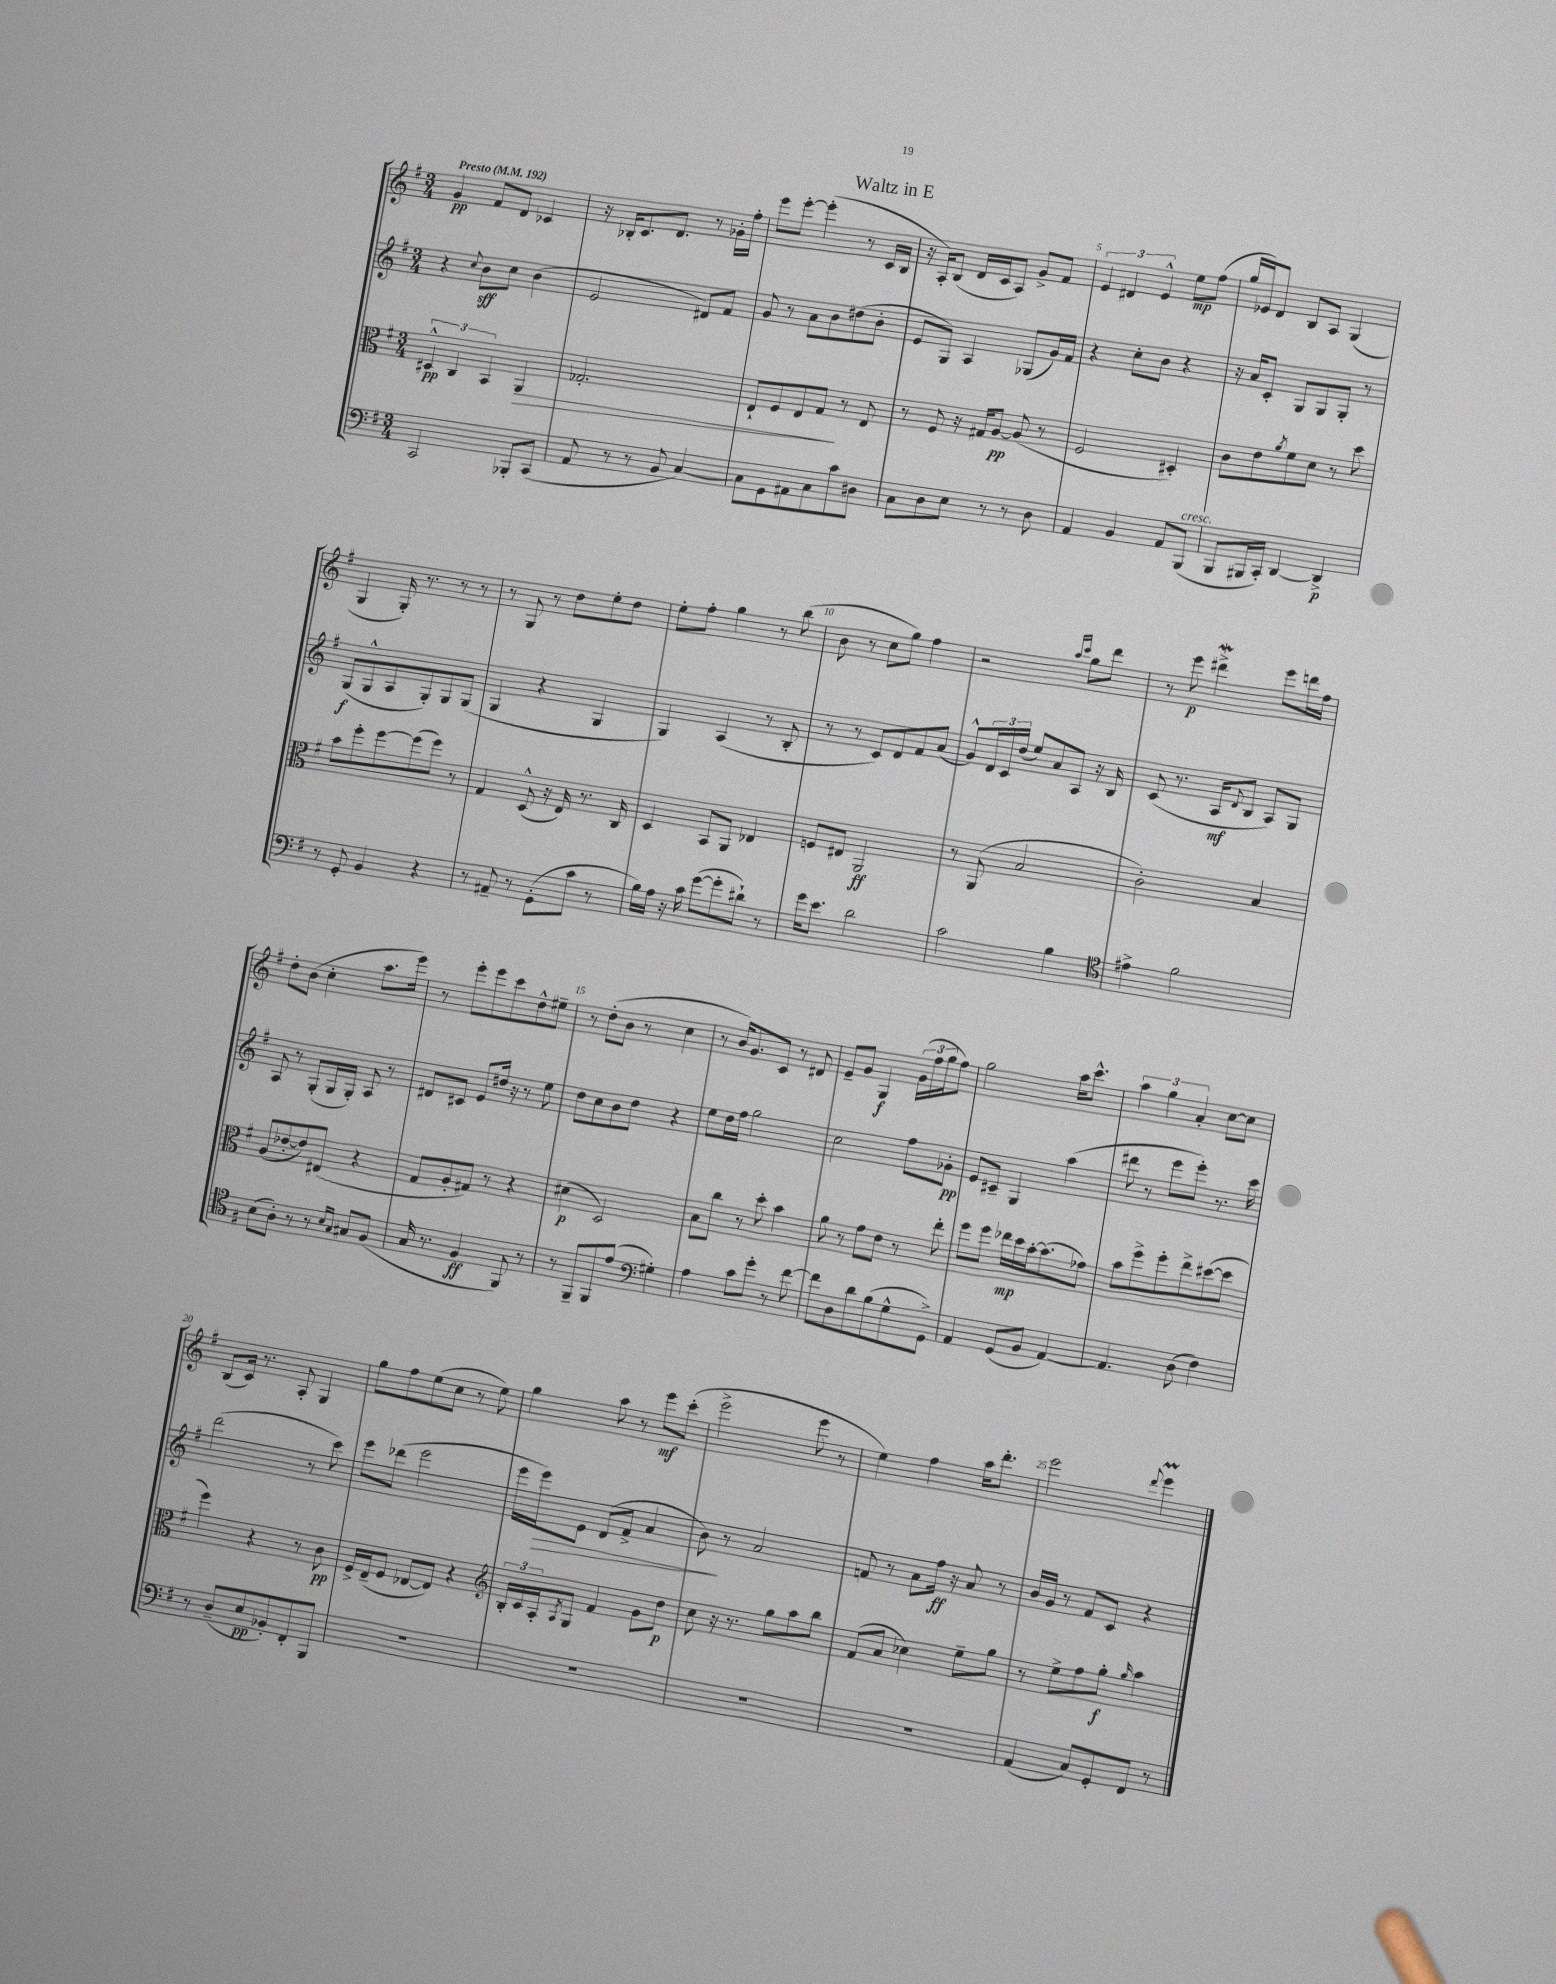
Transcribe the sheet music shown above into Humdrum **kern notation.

**kern	**dynam	**kern	**dynam	**kern	**dynam	**kern	**dynam
*part4	*part4	*part3	*part3	*part2	*part2	*part1	*part1
*staff4	*staff4	*staff3	*staff3	*staff2	*staff2	*staff1	*staff1
*clefF4	*	*clefC3	*	*clefG2	*	*clefG2	*
*k[f#]	*	*k[f#]	*	*k[f#]	*	*k[f#]	*
*M3/4	*	*M3/4	*	*M3/4	*	*M3/4	*
*MM192	*	*MM192	*	*MM192	*	*MM192	*
=1	=1	=1	=1	=1	=1	=1	=1
!	!	!	!	!	!	!LO:TX:a:B:t=Presto	!
2CC/	.	6D#X^^/	pp	4r	.	4g/	pp
.	.	6C/	.	.	.	.	.
.	.	.	.	8qqcc/	.	.	.
.	.	.	.	8b\L	sff	8f#/L	.
.	.	6BB/	.	.	.	.	.
.	.	.	.	8cc\J	.	8d/J	.
!	!	!	!LO:HP:b	!	!	!	!
8BBB-X'/L	.	4AA/	>	(4b\	.	4c-X/	.
(8CC/J	.	.	.	.	.	.	.
=2	=2	=2	=2	=2	=2	=2	=2
8AA/	.	2.G-X'/	.	2e/	.	16r	.
.	.	.	.	.	.	16B-X'/KL	.
8r	.	.	.	.	.	8.c/	.
8r	.	.	.	.	.	.	.
.	.	.	.	.	.	8.d/J	.
8BB/	.	.	.	.	.	.	.
[4C/)	.	.	.	8d#X/L)	.	8r	.
.	.	.	.	8f#/J	.	16g-X'\LL	.
.	.	.	.	.	.	16ff#'\JJ	.
=3	=3	=3	=3	=3	=3	=3	=3
8C\L]	.	8E`/L	.	8g/	.	8eee\L	.
8GG\	.	8F#/	.	8r	.	[8eee'\J	.
8AA#X\	.	8E/	.	8a\L	.	(4eee'\]	.
8C\	.	8G/J	.	8b\	.	.	.
8c\	.	8r	]	(8dd#X\	.	8r	.
8D#X\J	.	8E/	.	8b'\J	.	16c/LL	.
.	.	.	.	.	.	16B/JJ	.
=4	=4	=4	=4	=4	=4	=4	=4
8C\L	.	8r	.	8e/L	.	16r	.
.	.	.	.	.	.	16A'/KL)	.
8D\	.	8F#/	.	8G/J)	.	(8B/J	.
8E\J	.	16r	.	4A/	.	16d/LL	.
.	.	16G#X/KL	.	.	.	16c/J	.
8r	.	[8A/J	pp	.	.	8A/J)	.
8r	.	(8A/]	.	(8G-X/L	.	8g^/L	.
8D\	.	8r	.	16g/L)	.	8f#/J	.
.	.	.	.	16f#/JJ	.	.	.
=5	=5	=5	=5	=5	=5	=5	=5
4AA/	.	2F#/	.	4r	.	6e/	.
.	.	.	.	.	.	6d#X/	.
4BB/	.	.	.	8cc'\L	.	.	.
.	.	.	.	.	.	6e^^/	.
.	.	.	.	8b\J	.	.	.
8AA/L	.	4D#X'/)	.	4r	.	8ee\L	mp
!LO:TX:a:i:t=cresc.	!	!	!	!	!	!	!
(8BBB/J	.	.	.	.	.	(8ff#\J	.
=6	=6	=6	=6	=6	=6	=6	=6
8BBB/L	.	8c\L	.	16r	.	16gg/LL	.
.	.	.	.	16a/KL	.	16e-X/J)	.
16BBB#X/L	.	8e\	.	8c'/J	.	8d/J	.
16CC'/JJ)	.	.	.	.	.	.	.
.	.	8qa/	.	.	.	.	.
[4DD/	.	8f#\	.	8G/L	.	8B/L	.
.	.	8d\J	.	8G/	.	8A/J	.
4DD^/]	p	8r	.	8G'/J	.	(4G/	.
.	.	8dd\	.	8r	.	.	.
!!LO:LB:g=z
=7	=7	=7	=7	=7	=7	=7	=7
8r	.	8b\L	.	(8G/L	f	4G/	.
8GG'/	.	8ff#'\	.	8G^^/	.	.	.
4BB/	.	[8ff#\	.	8A/	.	16G'/)	.
.	.	.	.	.	.	8.r	.
.	.	(8ff#\]	.	8G'/)	.	.	.
4r	.	8ff#\J)	.	8G/	.	8r	.
.	.	8r	.	(8G/J	.	8r	.
=8	=8	=8	=8	=8	=8	=8	=8
8r	.	4G/	.	4G/	.	8r	.
8AA#X~/	.	.	.	.	.	8G/	.
8r	.	(8D^^/	.	4r	.	8r	.
(8GG'\L	.	16r	.	.	.	8dd\L	.
.	.	16E/)	.	.	.	.	.
8c\J	.	8.r	.	4G/	.	8ee'\	.
8r	.	.	.	.	.	8dd\J	.
.	.	16C/	.	.	.	.	.
=9	=9	=9	=9	=9	=9	=9	=9
16B\LL)	.	4D/	.	4G/)	.	8ee'\L	.
16A\JJ	.	.	.	.	.	.	.
16r	.	.	.	.	.	8ff#'\J	.
16c\	.	.	.	.	.	.	.
([8g\L	.	8BB/L	.	(4A/	.	4gg\	.
8g'\]	.	8AA/J	.	.	.	.	.
8d#X`\J)	.	4E-X/	.	8r	.	8r	.
8r	.	.	.	8B'/	.	(8bb\	.
=10	=10	=10	=10	=10	=10	=10	=10
16g\KL	.	8Fn/L	.	8r	.	8b\	.
8.e\J	.	.	.	.	.	.	.
.	.	8E#X/J	.	8r	.	8r	.
2d\	.	2AA/	ff	8c/L)	.	8cc\L	.
.	.	.	.	8d/	.	8gg\J)	.
.	.	.	.	8f#/	.	4ff#\	.
.	.	.	.	(8a/J	.	.	.
=11	=11	=11	=11	=11	=11	=11	=11
2c\	.	8r	.	8g^^/L)	.	2r	.
.	.	(8AA/	.	24d/L	.	.	.
.	.	.	.	24c/	.	.	.
.	.	.	.	(24dd/JJ	.	.	.
.	.	2B/	.	8ee/L)	.	.	.
.	.	.	.	8a/	.	.	.
.	.	.	.	.	.	16qqaa/LL	.
.	.	.	.	.	.	16qqccc/JJ	.
4B\	.	.	.	8A/J	.	8gg\L	.
.	.	.	.	16r	.	8ddd\J	.
.	.	.	.	16B/	.	.	.
=12	=12	=12	=12	=12	=12	=12	=12
*clefC4	*	*	*	*	*	*	*
4e#X^\	.	2c'\)	.	(8c/	.	8r	.
.	.	.	.	8.r	.	8eee\	p
2f#\	.	.	.	.	.	4ddd#XW^\	.
.	.	.	.	16A/KL	mf	.	.
.	.	.	.	8qqd/	.	.	.
.	.	.	.	8B/J	.	.	.
.	.	4B/	.	8A/L)	.	8eee\L	.
.	.	.	.	8G/J	.	16dddn\L	.
.	.	.	.	.	.	16ff#\JJ	.
!!LO:LB:g=z
=13	=13	=13	=13	=13	=13	=13	=13
(8B\L	.	(8A/L	.	8A/	.	8dd'\L	.
8A'\J)	.	[8e-X'/	.	8r	.	(8b\J	.
8r	.	8e-/])	.	(8G'/L	.	4cc'\	.
8r	.	(8E#X/J	.	16G/L	.	.	.
.	.	.	.	16G'/JJ)	.	.	.
16qqB/LL	.	.	.	.	.	.	.
16qqG/JJ	.	.	.	.	.	.	.
8G#X/L	.	4r	.	8A/	.	8.aa\L	.
(8F#/J	.	.	.	8r	.	.	.
.	.	.	.	.	.	16eee\Jk)	.
=14	=14	=14	=14	=14	=14	=14	=14
16G/	.	8G/L	.	8d#X/L	.	8r	.
8.r	.	.	.	.	.	.	.
.	.	8A'/	.	8c#X/J	.	8eee'\L	.
4F#/	ff	8G#X/J)	.	8e/L	.	8eee\	.
.	.	8r	.	16dd#X/Jk	.	8ccc\	.
.	.	.	.	16r	.	.	.
8FF#/)	.	4r	.	8r	.	8dd^^\	.
8r	.	.	.	8ee\	.	8ee#X~\J	.
=15	=15	=15	=15	=15	=15	=15	=15
8r	.	(4d#X\	p	8dd\L	.	8r	.
8FF#~/L	.	.	.	8cc\	.	(8dd'\L	.
8FF#/	.	2D/)	.	8b\	.	8b\J	.
(8e/J	.	.	.	8dd\J	.	8r	.
*clefF4	*	*	*	*	*	*	*
4G#X'\)	.	.	.	4r	.	4cc\	.
=16	=16	=16	=16	=16	=16	=16	=16
4A\	.	8B\L	.	8ee\L	.	8r	.
.	.	8cc\J	.	16dd\L	.	16b/KL)	.
.	.	.	.	16ff#\JJ	.	8.g/	.
8c\L	.	8r	.	2gg\	.	.	.
8g'\J	.	8dd'\	.	.	.	8c/J	.
8r	.	4b\	.	.	.	8r	.
[8f#\	.	.	.	.	.	8d#X/	.
=17	=17	=17	=17	=17	=17	=17	=17
8f#\L]	.	8a\	.	2cc\	.	8e~/L	.
8D\	.	8r	.	.	.	8g/J	.
8d\	.	8g\L	.	.	.	4G/	f
(8B\	.	8e\J	.	.	.	.	.
8G^^\	.	8r	.	8ff#\L	.	(24g\LL	.
.	.	.	.	.	.	24ff#\	.
.	.	.	.	.	.	24gg\J	.
8GG^\J)	.	8ee'\	.	8g-X'\J	pp	8ff#\J)	.
=18	=18	=18	=18	=18	=18	=18	=18
4AA/	.	8ff#\L	.	8e/L	.	2gg\	.
.	.	8ff#\J	.	8c#X~/J	.	.	.
(8GG/L	.	16ee-X\LL	mp	4G/	.	.	.
.	.	16dd\	.	.	.	.	.
8BB/J	.	[16b'\J	.	.	.	.	.
.	.	(8.b\]	.	.	.	.	.
[4AA/)	.	.	.	(4aa\	.	16aa\KL	.
.	.	.	.	.	.	8.ccc^^\J	.
.	.	8g-X\J)	.	.	.	.	.
=19	=19	=19	=19	=19	=19	=19	=19
4.AA/]	.	8b\L	.	8ddd#X\	.	6aa\	.
.	.	8ff#^\	.	8r	.	.	.
.	.	.	.	.	.	6gg\	.
.	.	8ff#'\	.	8eee\L	.	.	.
.	.	.	.	.	.	6a'/	.
(8D\	.	8ee^\	.	8eee'\J)	.	.	.
4F#\)	.	([8dd#X\	.	8.r	.	[8cc\L	.
.	.	8dd#\J]	.	.	.	8cc\J]	.
.	.	.	.	16ccc\	.	.	.
!!LO:LB:g=z
=20	=20	=20	=20	=20	=20	=20	=20
8r	.	4ff#\)	.	(2ddd\	.	(8B/L	.
(8D~/L	.	.	.	.	.	16c/Jk)	.
.	.	.	.	.	.	8.r	.
8E/	pp	4r	.	.	.	.	.
8BB-X'/)	.	.	.	.	.	8A'/	.
8FF#'/	.	8r	.	8r	.	4G/	.
8BBB/J	.	8c\	pp	8ccc\)	.	.	.
=21	=21	=21	=21	=21	=21	=21	=21
2.r	.	16F#^/LL	.	8eee\L	.	8gg\L	.
.	.	(16E~/J	.	.	.	.	.
.	.	8F#/J	.	(8ddd-X\J	.	8ff#\	.
.	.	[8E-X/L	.	2eee\	.	(8ee\	.
.	.	8E-/J])	.	.	.	8cc\J	.
.	.	4r	.	.	.	8r	.
.	.	.	.	.	.	8ee\)	.
=22	=22	=22	=22	=22	=22	=22	=22
*	*	*clefG2	*	*	*	*	*
2.r	.	24B'/LL	.	16eee\LL	.	4gg\	.
.	.	24c/	.	.	.	.	.
!	!	!	!	!	!LO:HP:b	!	!
.	.	.	.	16eee\J)	>	.	.
.	.	24A'/J	.	.	.	.	.
.	.	8qA/	.	.	.	.	.
.	.	8G/J	.	8e\J	.	.	.
.	.	4f#/	.	(8d/L	.	8aa\	.
.	.	.	.	8f#^/J	.	8r	.
.	.	8g\L	.	4a/	.	8eee\L	mf
.	.	8dd\J	p	.	.	(8ccc'\J	.
=23	=23	=23	=23	=23	=23	=23	=23
2.r	.	8cc\	.	8b\)	.	2eee^\	.
.	.	16r	.	8r	]	.	.
.	.	8.r	.	.	.	.	.
.	.	.	.	2a/	.	.	.
.	.	8gg\L	.	.	.	.	.
.	.	8aa\	.	.	.	8eee\	.
.	.	8bb\J	.	.	.	8r	.
=24	=24	=24	=24	=24	=24	=24	=24
2.r	.	(8f#/L	.	8fn/	.	4ee\)	.
.	.	8a/J	.	8r	.	.	.
.	.	4cc-X\)	.	8a\L	.	4ff#\	.
.	.	.	.	16ff#\Jk	ff	.	.
.	.	.	.	16r	.	.	.
.	.	8ee~\L	.	8a/	.	16aa\KL	.
.	.	.	.	.	.	8.ddd'\J	.
.	.	8gg\J	.	8r	.	.	.
=25	=25	=25	=25	=25	=25	=25	=25
(4AA/	.	8r	.	16b/LL	.	2eee\	.
.	.	.	.	16g/JJ	.	.	.
.	.	8ee^\L	.	8r	.	.	.
8C/L)	.	8ff#\	.	8f#/L	.	.	.
8GG'/	.	8gg'\J	f	8c/J	.	.	.
.	.	16qqgg/	.	.	.	8qqddd/	.
8FF#/J	.	4aa\	.	4r	.	4eeeM\	.
8r	.	.	.	.	.	.	.
==	==	==	==	==	==	==	==
*-	*-	*-	*-	*-	*-	*-	*-
